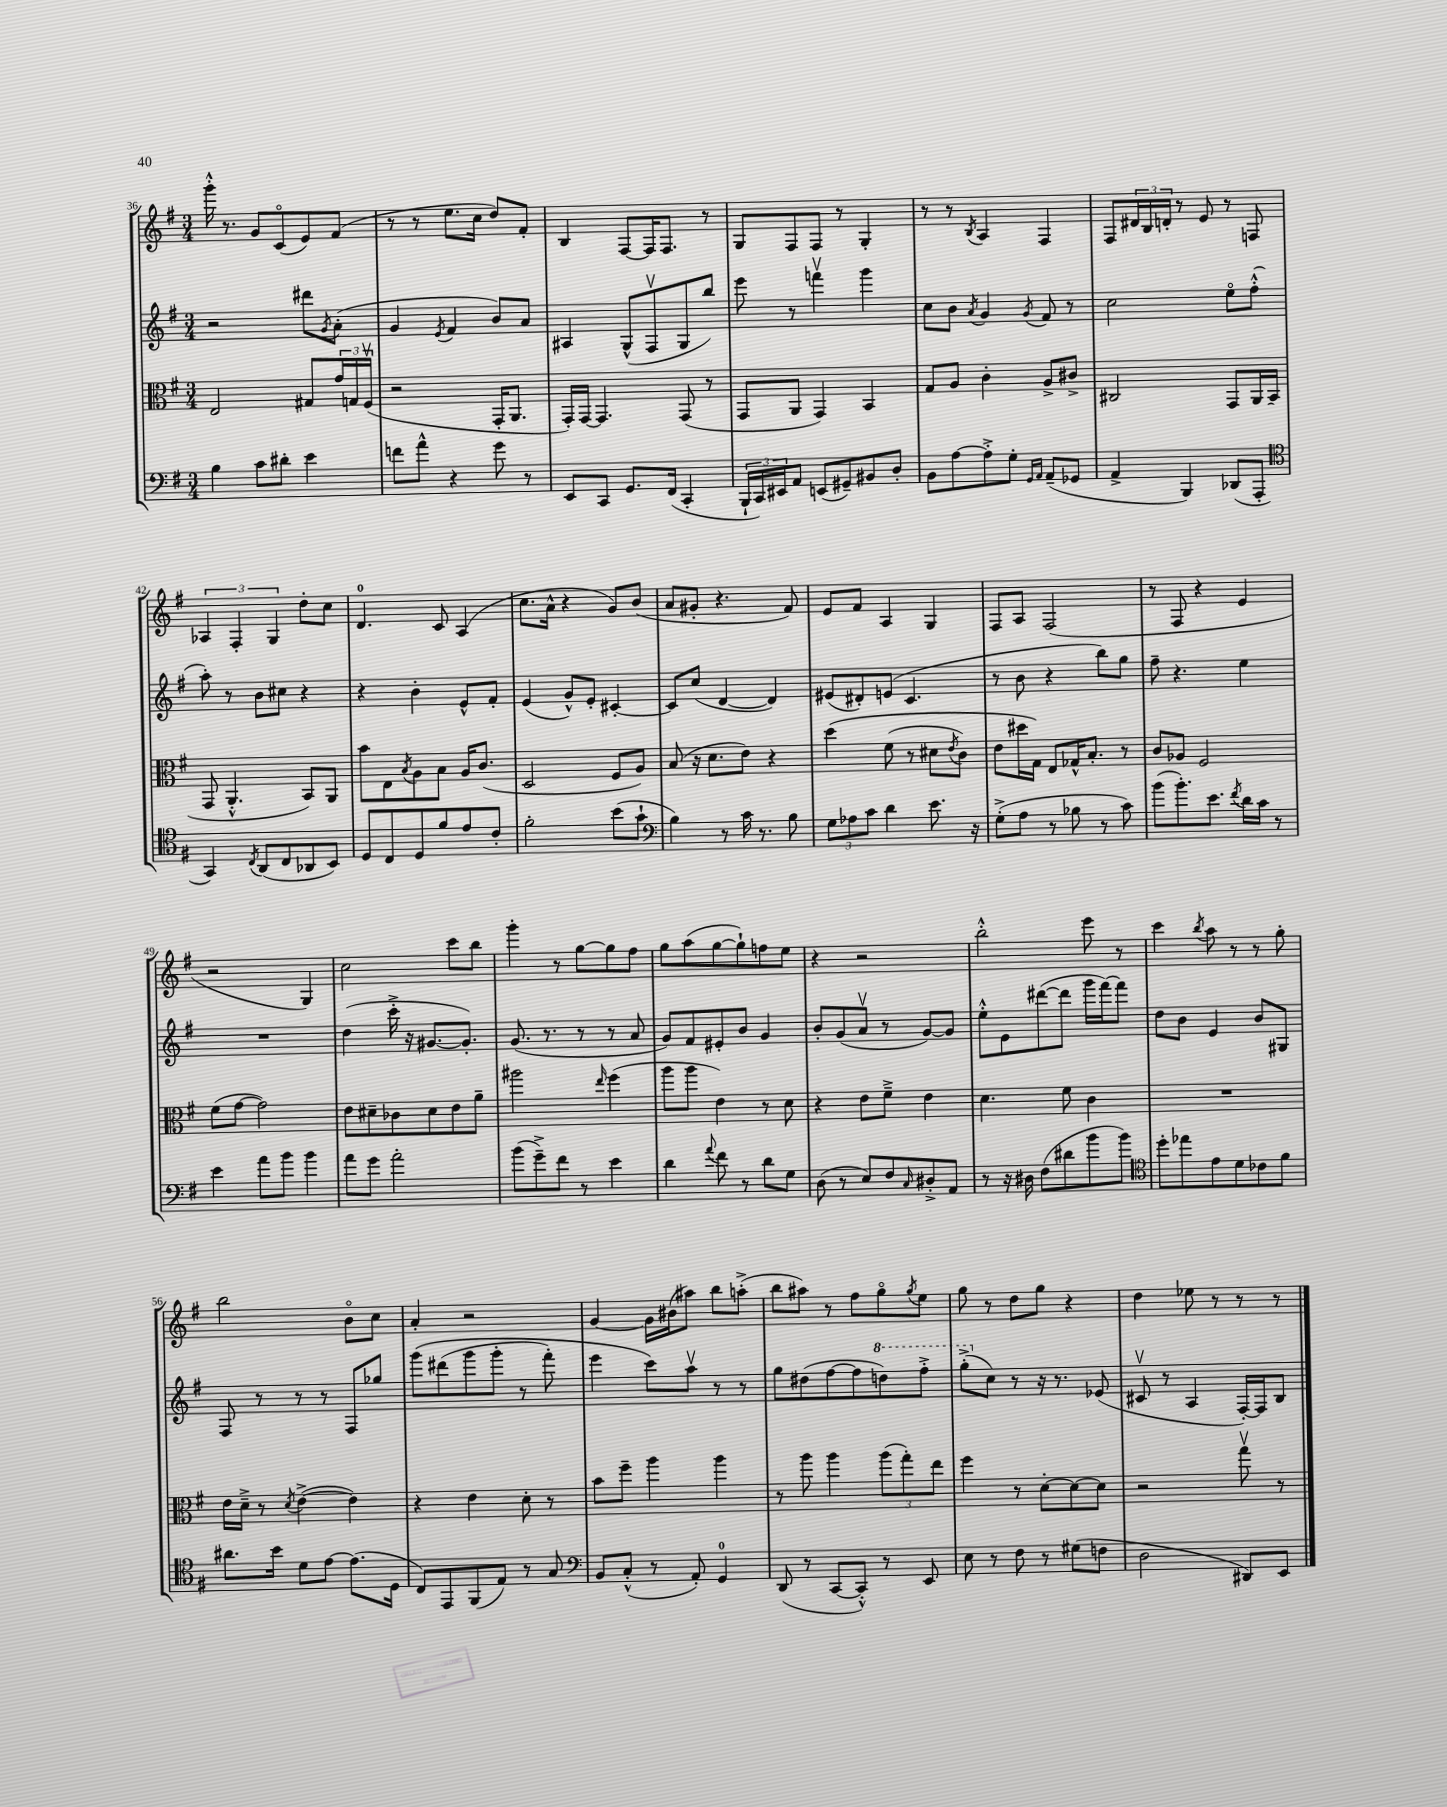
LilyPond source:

<<
\new StaffGroup <<
\new Staff = "s0" {
    \clef treble \key g \major \numericTimeSignature \time 3/4
    g'''16-.-^ r8. g'8 c'8\flageolet( e'8) fis'8( |
    r8 r8 e''8. c''16 d''8) fis'8-. |
    b4 fis8~ fis16 fis8. r8 |
    g8 fis8 fis8 r8 g4-. |
    r8 r8 \acciaccatura { b8 } a4 fis4 |
    fis8 \tuplet 3/2 { dis'16 b16 d'16-. } r8 e'8 r8 f8 |
    \tuplet 3/2 { aes4 fis4-. g4 } d''8-. c''8 |
    d'4.-0 c'8 a4( |
    c''8. a'16-^ r4 g'8) b'8( |
    a'8 gis'8-. r4. fis'8) |
    e'8 fis'8 a4 g4 |
    fis8 a8 fis2( |
    r8 fis8 r4 e'4 |
    r2 g4) |
    c''2 c'''8 b''8 |
    g'''4-. r8 g''8~ g''8 fis''8 |
    g''8 a''8( g''8~ g''8-!) f''8 e''8 |
    r4 r2 |
    b''2-.-^ e'''8 r8 |
    c'''4 \acciaccatura { b''8 } a''8 r8 r8 g''8-. |
    b''2 b'8\flageolet c''8 |
    a'4-. r2 |
    g'4~ g'16 bis'16( ais''8) b''8 a''8-.->( |
    b''8 ais''8) r8 fis''8 g''8\flageolet \acciaccatura { g''8 } e''8 |
    g''8 r8 d''8 g''8 r4 |
    d''4 ees''8 r8 r8 r8 \bar "|." |
}
\new Staff = "s1" {
    \clef treble \key g \major \numericTimeSignature \time 3/4
    r2 dis'''8 \acciaccatura { g'8 } a'8-.( |
    g'4 \acciaccatura { e'8 } fis'4 b'8) a'8 |
    ais4 g8-^( fis8\upbow g8 b''8) |
    e'''8 r8 f'''4\upbow g'''4 |
    c''8 b'8 \acciaccatura { a'8 } g'4 \acciaccatura { g'8 } fis'8 r8 |
    c''2 e''8\flageolet fis''8-.-^( |
    a''8-.) r8 b'8 cis''8 r4 |
    r4 b'4-. e'8-^ fis'8-. |
    e'4( g'8-^) e'8-. cis'4~-. |
    cis'8 c''8( d'4~ d'4) |
    eis'8( dis'8-.) e'8( c'4. |
    r8 b'8 r4 b''8) g''8 |
    fis''8-- r4. e''4 |
    R2. |
    d''4( c'''16-.-> r16 gis'8.~ gis'8.-.) |
    g'8.( r8. r8 r8 a'8 |
    g'8) fis'8 eis'8-. b'8 g'4 |
    b'8-. g'8( a'8\upbow r8 g'8~) g'8 |
    e''8-.-^ e'8 dis'''8~( dis'''8 g'''16 fis'''16~) fis'''8 |
    d''8 b'8 e'4 b'8 gis8 |
    fis8 r8 r8 r8 fis8 ges''8 |
    g'''8\( dis'''8( g'''8 g'''8-. r8 fis'''8-.) |
    e'''4 c'''8\) a''8\upbow r8 r8 |
    g''8 dis''8( fis''8~ fis''8 \ottava #1 d'''!8) fis'''8-.-> |
    g'''8-.->( \ottava #0 c''8) r8 r16 r8. ees'8( |
    cis'8\upbow r8 a4 fis16~-.) fis16 b8 \bar "|." |
}
\new Staff = "s2" {
    \clef alto \key g \major \numericTimeSignature \time 3/4
    e2 gis8 \tuplet 3/2 { g'16 g16 fis16\upbow( } |
    r2 g,16-. a,8. |
    g,16-.) g,16~ g,4. g,8( r8 |
    g,8 a,8 g,4) b,4 |
    g8 a8 c'4-. a8-> cis'8-> |
    cis2 g,8 a,16 b,16( |
    g,8 a,4.-.-^ b,8) a,8 |
    b'8 e8 \acciaccatura { b8 } a8 b8 a16 c'8.( |
    d2 fis8 a8) |
    b8( r16 d'8. e'8) r4 |
    d''4\( fis'8( r8 dis'8 \acciaccatura { e'8 } c'8) |
    e'8 dis''16 g16\) e8 ges16-^ b8.-. r8 |
    c'8 aes8 fis2 |
    fis'8( g'8~ g'2) |
    e'8 dis'8-- ces'8 dis'8 e'8 a'8-- |
    ais''2 \grace { e''16 } fis''4( |
    a''8 a''8 e'4) r8 d'8 |
    r4 e'8 fis'8---> e'4 |
    d'4. fis'8 c'4 |
    R2. |
    e'16 d'16---> r8 \acciaccatura { d'8 } e'4~->( e'4) |
    r4 e'4 d'8-. r8 |
    b'8 fis''8-- a''4 a''4 |
    r8 a''8 a''4 \tuplet 3/2 { a''8( g''8-.) e''8 } |
    fis''4 r8 d'8~-. d'8~ d'8 |
    r2 g''8\upbow r8 \bar "|." |
}
\new Staff = "s3" {
    \clef bass \key g \major \numericTimeSignature \time 3/4
    b4 c'8 dis'8-. e'4 |
    f'8 a'8-^ r4 g'8 r8 |
    e,8 c,8 g,8. fis,16( c,4-. |
    \tuplet 3/2 { b,,16-! c,16) eis,16 } a,8 e,8( gis,8--) bis,8 d8-. |
    b,8 a8~ a8-.-> g8-. \grace { g,16 a,16 } a,8--( ges,8 |
    a,4-> b,,4) des,8( a,,8-. |
    \clef tenor g,4) \acciaccatura { c8 } a,8( c8 aes,8 b,8) |
    d8 c8 d8 fis'8 e'8 c'8-. |
    fis'2-. b'8( g'8-! |
    \clef bass b4) r8 c'16 r8. b8 |
    \tuplet 3/2 { g8 aes8 c'8 } d'4 e'8. r16 |
    g8-.->( a8 r8 bes8 r8 c'8) |
    b'8( b'8.-.) e'8. \acciaccatura { fis'8 } d'16 c'16 r8 |
    e'4 a'8 b'8 b'4 |
    a'8 g'8 a'2-. |
    b'8( g'8--->) fis'8 r8 e'4 |
    d'4 \appoggiatura { a'8 } fis'8 r8 d'8 g8 |
    d8( r8 e8) fis8 \grace { c16 } dis8-.-> a,8 |
    r8 r16 dis16 fis8( dis'8 b'8 b'8) |
    \clef tenor d''8-. ees''8 e'8 d'8 ces'8 fis'8 |
    ais'8. b'16 d'8 e'8~ e'8.( d16 |
    c8) e,8 fis,8( e8) r8 g8 |
    \clef bass b,8 c8-.-^( r8 a,8-.) g,4-0 |
    d,8( r8 c,8~ c,8-.-^) r8 e,8 |
    e8 r8 fis8 r8 gis8( f8 |
    d2 dis,8) e,8 \bar "|." |
}
>>
>>
\layout { \context { \Score currentBarNumber = #36 } }
